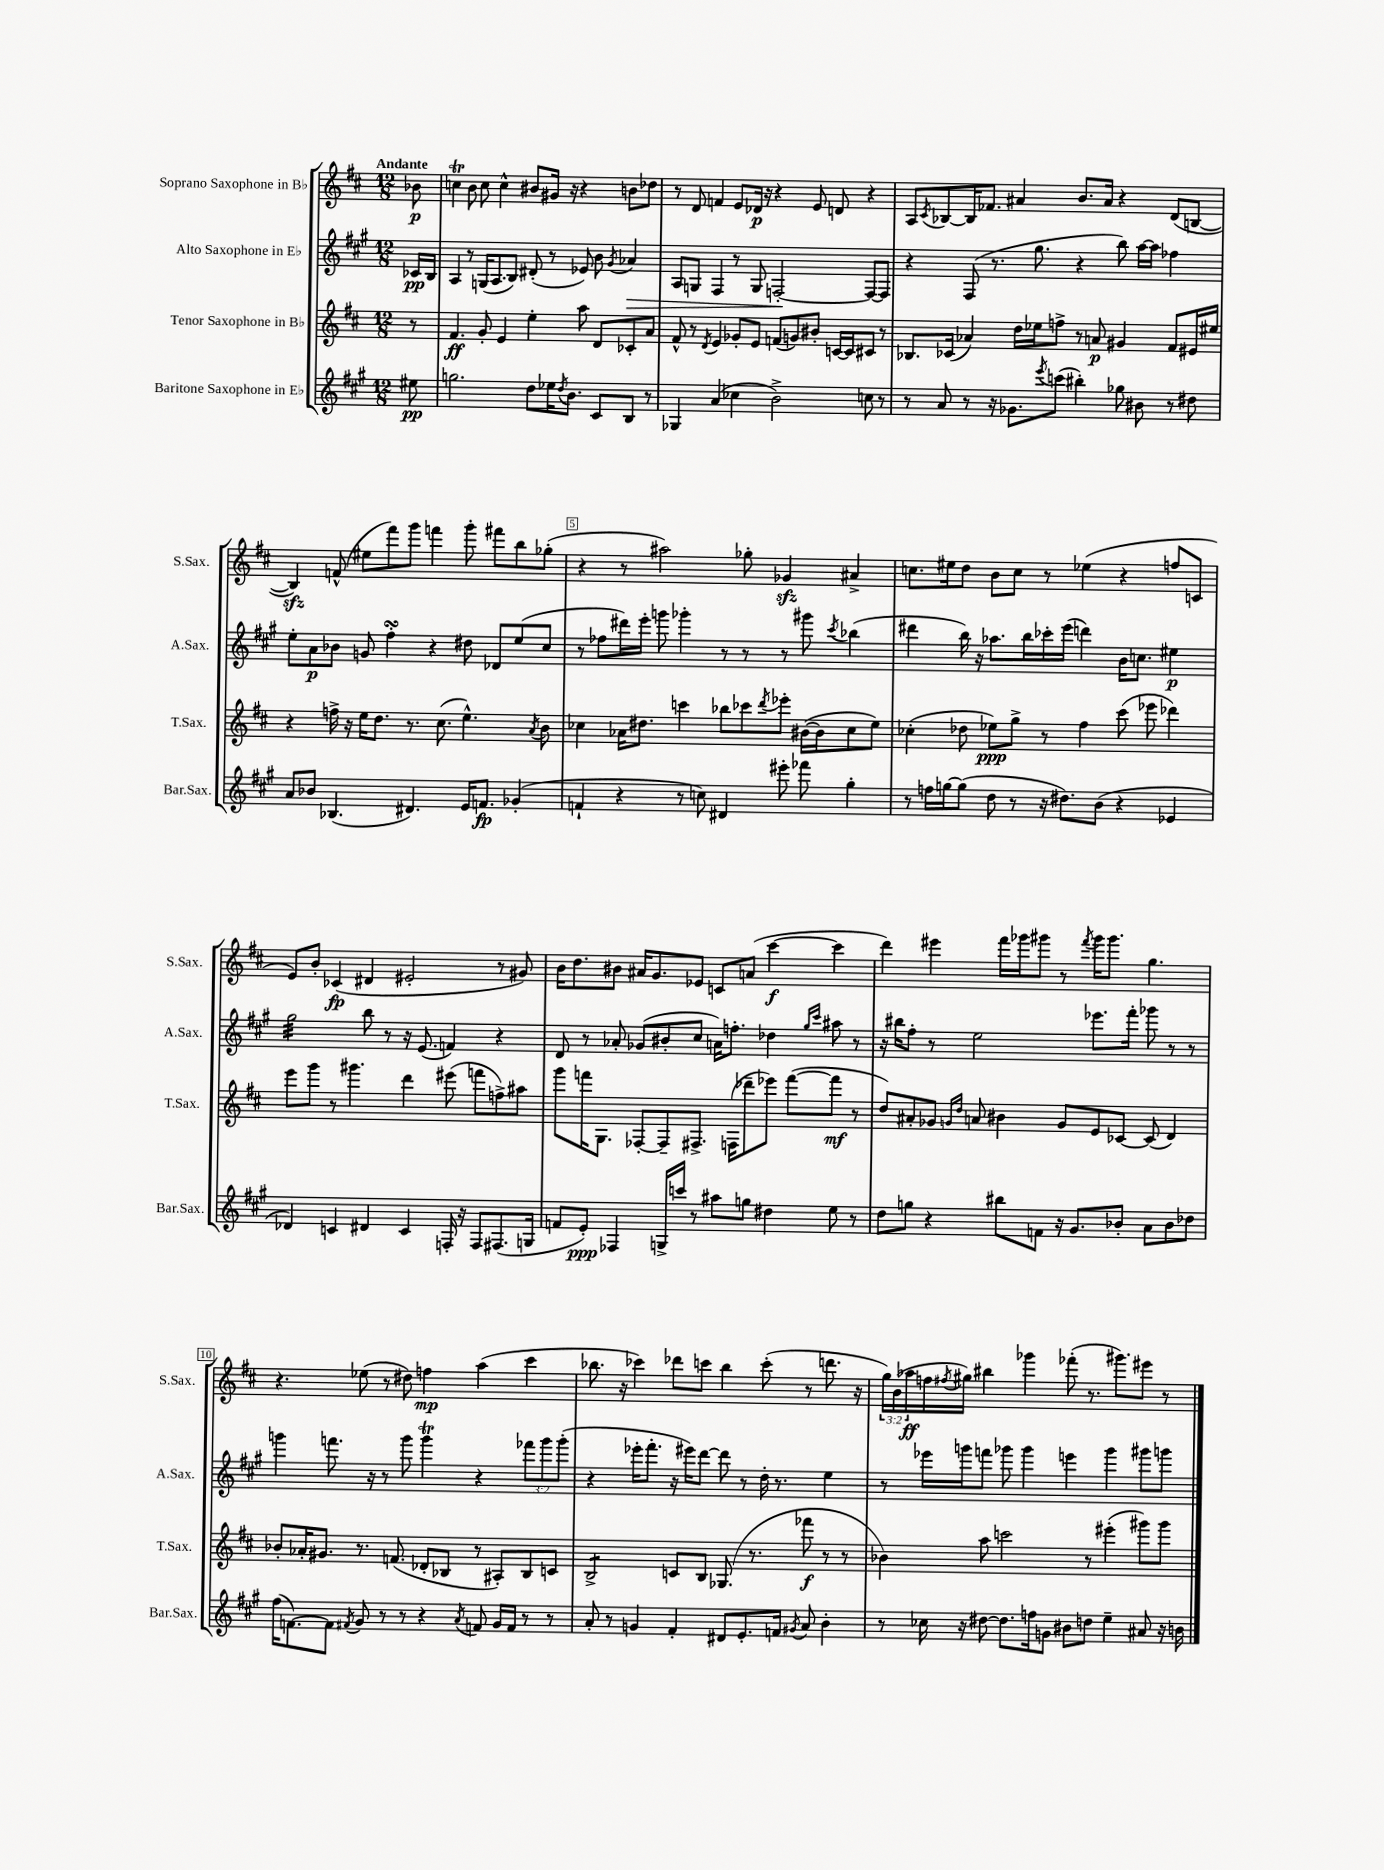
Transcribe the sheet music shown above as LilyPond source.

<<
\new StaffGroup <<
\new Staff = "s0" \with { instrumentName = "Soprano Saxophone in Bb" shortInstrumentName = "S.Sax." } {
    \clef treble \key d \major \numericTimeSignature \time 12/8 \override Staff.TupletNumber.text = #tuplet-number::calc-fraction-text \partial 8 \tempo "Andante"
    bes'8\p |
    c''4\trill b'8 c''8 c''4-^ bis'8 gis'16 r16 r4 b'8 des''8 |
    r8 d'8 f'4 e'8 des'16\p r16 r4 e'8 d'8 r4 |
    a8 \acciaccatura { cis'8 } bes8~ bes16 fes'8. ais'4 b'8. ais'16 r4 d'8( b8~ |
    b4\sfz) f'8-^( eis''8 fis'''8) g'''8 f'''4 g'''8-. fis'''8 b''8 ges''8-.( |
    r4 r8 ais''2) ges''8-. ges'4\sfz ais'4-> |
    c''8. eis''16 d''8 b'8 c''8 r8 ees''4( r4 f''8 c'8 |
    e'8) b'8-. ces'4\fp( dis'4 eis'2-. r8 gis'8) |
    b'16 d''8. bis'8 ais'16 g'8. ees'8 c'8 a'8( cis'''4~\f cis'''4 |
    d'''4) eis'''4 fis'''16 ges'''16 gis'''8 r8 \acciaccatura { fis'''8 } gis'''16 gis'''8. g''4. |
    r4. ees''8( r8 dis''8) f''4\mp a''4( cis'''4 |
    bes''8. r16 ces'''4) des'''8 c'''8 bes''4 c'''8-.( r8 d'''8. r16 |
    \tuplet 3/2 { g''16) b'16( aes''16\ff } f''16 \acciaccatura { fis''8 } gis''16) bis''4 ges'''4 fes'''8-.( r8. gis'''8.) eis'''8 r8 \bar "|." |
}
\new Staff = "s1" \with { instrumentName = "Alto Saxophone in Eb" shortInstrumentName = "A.Sax." } {
    \clef treble \key a \major \numericTimeSignature \time 12/8 \override Staff.TupletNumber.text = #tuplet-number::calc-fraction-text \partial 8
    ces'16\pp b16 |
    a4 r8 g16( a8. b8) dis'8-.( r8 ees'8) b'8 \acciaccatura { gis'8 } aes'4\> |
    a8 g8 fis4 r8 g8 f2~-.\! f8~ f8 |
    r4 fis8( r8. gis''8. r4 b''8) a''16~ a''16 fes''4 |
    e''8-. a'8\p bes'8 g'8 fis''4-.\turn r4 dis''8 des'8 e''8( cis''8 |
    r8 fes''8 dis'''16) e'''16-. g'''8 ges'''4-. r8 r8 r8 gis'''8 \acciaccatura { cis'''8 } bes''4( |
    dis'''4 b''16) r16 aes''8. b''16 ces'''16-. e'''16( d'''4) b'16 c''8. eis''4\p |
    gis''2:32 b''8 r8 r16 e'8.( f'4) r4 |
    d'8 r8 aes'8-. ges'8( bis'8-. cis''8 a'16) f''8.-. des''4 \grace { gis''16 cis'''16 } ais''8 r8 |
    r16 bis''16 fis''8-. r8 e''2 ees'''8. fis'''16-. ges'''8 r8 r8 |
    g'''4 f'''8. r16 r8 g'''8 g'''4\trill r4 \tuplet 3/2 { fes'''8 g'''8 g'''8-.( } |
    r4 ees'''16-. fis'''8.-. r16 eis'''16) d'''8~ d'''8 r8 d''16-. r8. e''4 |
    r8 ees'''16 g'''16 f'''8 ges'''8 ges'''4 e'''4 ges'''4 gis'''8 g'''8 \bar "|." |
}
\new Staff = "s2" \with { instrumentName = "Tenor Saxophone in Bb" shortInstrumentName = "T.Sax." } {
    \clef treble \key d \major \numericTimeSignature \time 12/8 \partial 8
    r8 |
    fis'4.\ff g'8-. e'4 e''4-. a''8 d'8 ces'8-. a'8 |
    fis'8-^ r8 \acciaccatura { d'8 } e'4 ges'8-. e'8 f'8( g'8) bis'8-. c'16~ c'16 cis'8 r8 |
    bes8. ces'16( aes'4) d''16 ees''16 f''8-> r8 a'8\p gis'4 fis'8 eis'16 eis''16 |
    r4 f''16-> r16 e''16 d''8. r8. cis''8.( e''4.-^) \acciaccatura { a'8 } b'8 |
    ces''4 aes'16 dis''8. c'''4 bes''8 ces'''8 \acciaccatura { d'''8 } ees'''8-. bis'16~( bis'16 ces''8 e''8) |
    ces''4-.( des''8 ees''8\ppp) g''8-> r8 fis''4 cis'''8( ees'''8 des'''4) |
    e'''8 g'''8 r8 gis'''4. d'''4 eis'''8( f'''8 f''8->) ais''8 |
    g'''8 f'''16 g8. fes8~-. fes8-- fis8.-> f16( des'''8-- ees'''8) f'''8~( f'''8\mf r8 |
    d''8) ais'8-. ges'8 \grace { g'16 d''16 } a'8 bis'4 g'8 e'8 ces'8~ ces'8( d'4) |
    bes'8-. aes'16-. gis'8. r8. f'8.( des'8-. bes8 r8 ais8-.) bes8 c'8 |
    b2:8-> c'8 b8 ges8.( r8. fes'''8\f r8 r8 |
    bes'4) a''8 c'''2 r8 eis'''4-.( gis'''8) gis'''8 \bar "|." |
}
\new Staff = "s3" \with { instrumentName = "Baritone Saxophone in Eb" shortInstrumentName = "Bar.Sax." } {
    \clef treble \key a \major \numericTimeSignature \time 12/8 \partial 8
    eis''8\pp |
    g''2. d''8 ees''16 \acciaccatura { d''8 } b'8. cis'8 b8 r8 |
    ges4 a'4( ces''4 b'2->) c''8 r8 |
    r8 a'8 r8 r16 ges'8. \acciaccatura { e'''8 } c'''8( bis''4-.) ges''8 bis'8 r8 dis''8 |
    a'8 bes'8 bes4.( dis'4.) e'16 f'8.\fp ges'4-.( |
    f'4-! r4 r8 c''8) dis'4 eis'''8-. fes'''8 gis''4-. |
    r8 f''16 g''16~ g''8( d''8 r8 r16 dis''8.) b'8( r4 ees'4 |
    des'4) c'4 dis'4 c'4 f16-. r16 f8 fis8.( g16 |
    f'8 e'8-.\ppp) fes4 g16-> c'''16 r8 ais''8 g''8 dis''4 e''8 r8 |
    d''8 g''8 r4 bis''8 f'8 r16 gis'8. bes'8-. a'8 bes'8 des''8 |
    fis''16( f'8.~) f'8 \acciaccatura { fis'8 } gis'8 r8 r8 r4 \acciaccatura { a'8 } f'8 gis'16 f'16 r8 r8 |
    a'8-. r8 g'4 fis'4-. dis'8 e'8.-. f'16 \acciaccatura { gis'8 } a'8 b'4-. |
    r8 ces''16 r16 dis''8~ dis''8. f''16 g'8 bis'8 d''8 e''4-- ais'8 r16 b'16 \bar "|." |
}
>>
>>
\layout { \context { \Score \override BarNumber.break-visibility = ##(#f #t #t) barNumberVisibility = #(every-nth-bar-number-visible 5) \override BarNumber.stencil = #(make-stencil-boxer 0.1 0.3 ly:text-interface::print) } }
